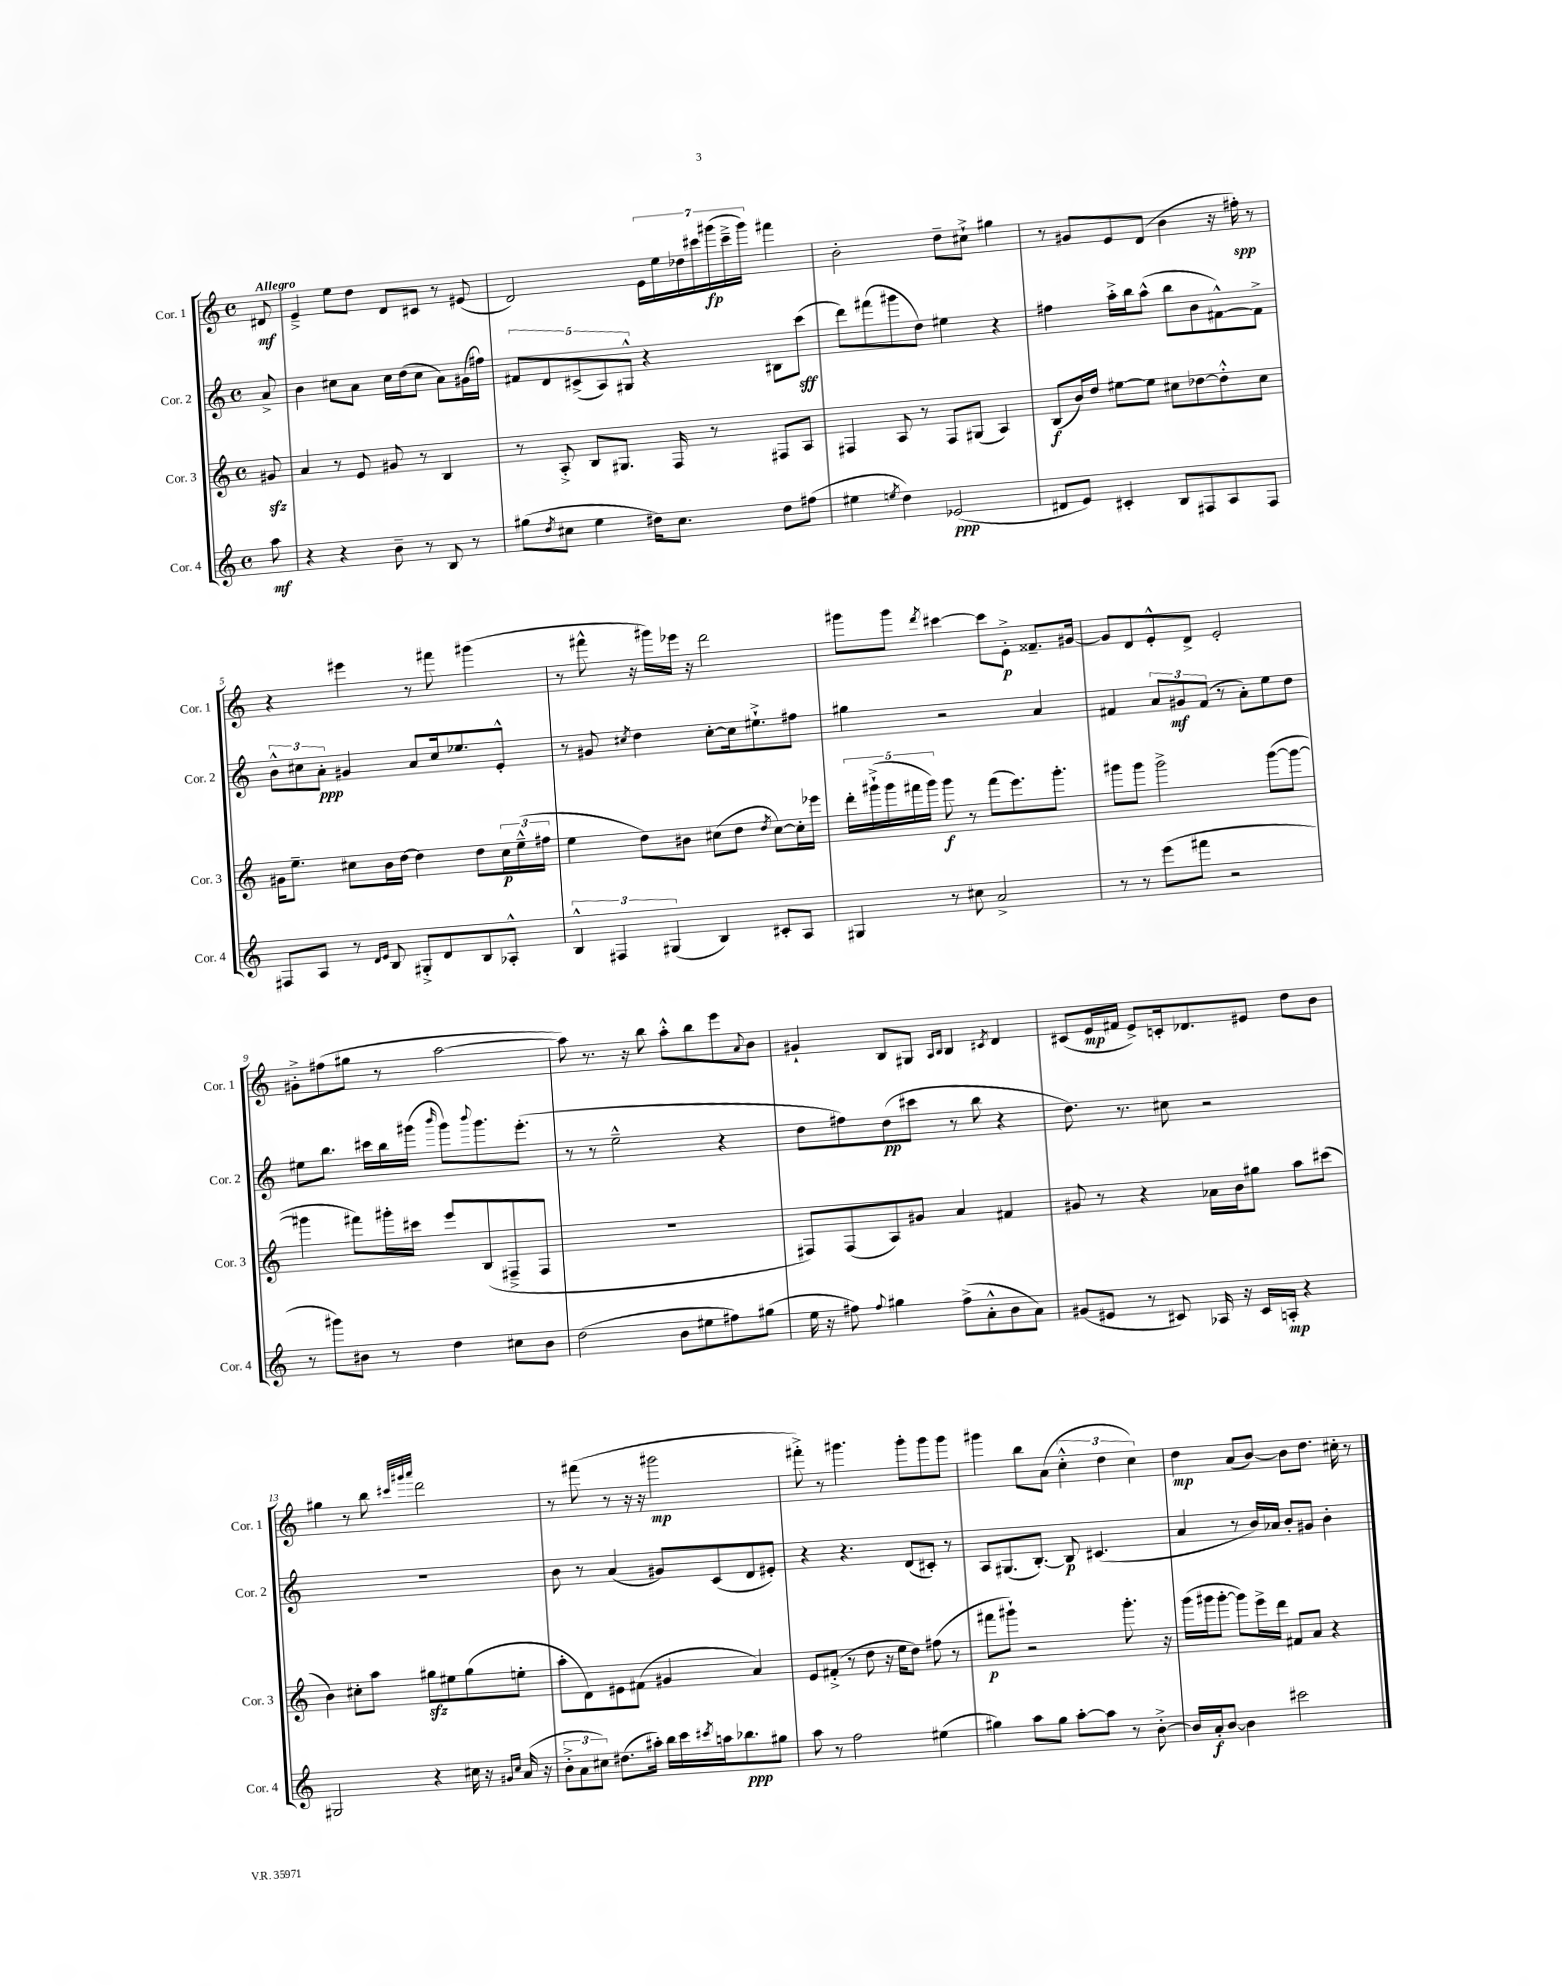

**kern	**kern	**kern	**kern
*staff4	*staff3	*staff2	*staff1
*clefG2	*clefG2	*clefG2	*clefG2
*k[]	*k[]	*k[]	*k[]
*M4/4	*M4/4	*M4/4	*M4/4
*met(c)	*met(c)	*met(c)	*met(c)
8aa\	8g#/	8a^/	8d#/
=	=	=	=
4r	4a/	4b\	4e~^/
4r	8r	8cc#\L	8ee\L
.	8e/	8a\J	8dd\J
8b~\	8g#/	16cc#\LL	8d/L
.	.	(16dd\J	.
8r	8r	8cc#\J	8c#/J
8B/	4B/	8a\L)	8r
8r	.	(16g#\L	(8e#/
.	.	16ff#\JJ)	.
=	=	=	=
(8gg#\L	8r	10f#/L	2d/)
.	.	10d/	.
8qdd/	.	.	.
8cc#\J	8A'^/	.	.
.	.	(10c#^/	.
4ee\	8B/L	.	.
.	.	10A/)	.
.	8.G#/J	.	.
.	.	10G#^^/J	.
16dd#\LK)	.	4r	28e\LL
.	.	.	28ee\
8.cc#\J	16F/	.	.
.	.	.	28dd-\
.	.	.	28ccc#\
.	8r	.	.
.	.	.	(28ggg#\
.	.	.	28ccc#~^\
.	.	.	28ggg#\JJ)
8dd#\L	8F#/L	8B#\L	4fff#\
(8ff#\J	8A/J	(8ccc\J	.
=	=	=	=
4ee#\	4F#/	8ddd\L)	2b'\
.	.	(8fff#\	.
8qee/	.	.	.
4dd\)	8A/	8ggg#\	.
.	8r	8dd\J)	.
(2e-/	8F#/L	4ee#\	8dd~\L
.	(8G#/J	.	8cc#`^\J
.	4A/)	4r	4gg#\
=	=	=	=
8d#/L	(8B/L	4ff#\	8r
8e/J)	16b/L)	.	8g#/L
.	16dd/JJ	.	.
4c#'/	[8ee#\L	16aa'^\LL	8e/
.	.	16bb\J	.
.	8ee#\]J	(8aa^^\J	(8d/J
8B/L	8cc#\L	8bb\L	4b\
8F#/	[8dd-\	8b\	.
8A/	8dd-'^^\]	[8f#^^\)	16r
.	.	.	16ff#'\)
8F#/J	8cc#\J	8f#^\]J	8r
=	=	=	=
8F#/L	16g#\LK	12b^^\L	4r
.	8.ee~\J	.	.
.	.	12cc#\	.
8A/J	.	.	.
.	.	12a'\J	.
8r	8cc#\L	4g#/	4eee#\
16qqd/LL	.	.	.
16qqe/JJ	.	.	.
8B/	16b\L	.	.
.	[16dd\JJ	.	.
8G#'^/L	4dd\]	8a/L	8r
8d/	.	16cc#/k	8fff#\
.	.	8.ee-/	.
8B/	8dd\L	.	(4ggg#\
8A-'^^/J	24cc#\L	8e'^^/J	.
.	(24ee~^^\	.	.
.	24ff#\JJ	.	.
=	=	=	=
6B^^/	4ee\	8r	8r
.	.	8g#/	8fff#^^\
6F#/	.	.	.
.	.	8qcc#/	.
.	8dd\L)	4dd\	16r
.	.	.	16ggg#\LL)
(6G#/	.	.	.
.	8b#\J	.	16eee-\JJ
.	.	.	16r
4B/)	(8cc#\L	[8cc#'\L	2ddd\
.	8dd\J	16cc#\]k	.
.	.	8.ee#`^\	.
.	8qdd/	.	.
8c#'/L	[8cc#\L)	.	.
8A/J	16cc#'\]L	8ff#\J	.
.	16eee-\JJ	.	.
=	=	=	=
4G#/	20ddd'\LL	4gg#\	8ggg#\L
.	(20ggg#`^\	.	.
.	20ggg#\	.	.
.	.	.	8ggg#\J
.	20fff#\	.	.
.	20ggg#\JJ)	.	.
.	.	.	8qddd/
8r	8ggg#\	2r	[4ccc#\
8cc#\	8r	.	.
2a^/	(8fff#\L	.	8ccc#\]L
.	8.eee\)	.	8e'^\J
.	.	4a/	8.f##~/L
.	8.ggg#'\J	.	.
.	.	.	[16g#/Jk
=	=	=	=
8r	8ggg#\L	4f#/	8g#/]L
8r	8ggg#\J	.	8d/
(8eee\L	2ggg#^\	12a/L	8e'^^/
.	.	12g#/	.
8fff#\J	.	.	8d^/J
.	.	(12f#/J	.
2r	.	8r	2e'/
.	.	8a'\L)	.
.	([8ggg#\L	8ee\	.
.	8ggg#\_J	8dd\J	.
=	=	=	=
8r	4ggg#\]	8ee#\L	8g#'^\L
8ggg#\L)	.	8.bb\J	(8ff#\
8b#\J	8fff#\L)	.	8gg#\J
.	.	16ccc#\LL	.
8r	16ggg#'\L	16bb\	8r
.	16ccc#\JJ	(16ggg#\JJ	.
.	.	16qqbbb/	.
4dd\	8eee/L	8ggg#\L)	[2aa\
.	.	8qqbbb/	.
.	(8B/	8.ggg#\	.
8cc#\L	8F#~^/	.	.
.	.	(8.eee'\J	.
8b#\J	8F#/J	.	.
=	=	=	=
(2dd\	1r	8r	8aa\])
.	.	8r	8.r
.	.	2ee~^^\	.
.	.	.	16r
.	.	.	8bb\
8b\L	.	.	8aa'^^\L
8ee#\	.	.	8bb\
8ff#\)	.	4r	8eee\
.	.	.	8qqa/
(8gg#\J	.	.	8b\J
=	=	=	=
16ee\	8F#/L)	8dd\L	4g#`/
16r	.	.	.
8ff#\)	(8F#/	8ff#\)	.
8qqff#/	.	.	.
4gg#\	8A/)	(8dd\	8B/L
.	8g#/J	8ccc#\J	8G#/J
.	.	.	16qqA/LL
.	.	.	16qqB/JJ
(8ff#^\L	4a/	8r	4B/
8a'^^\	.	8bb\	.
.	.	.	8qc#/
8b\	4f#/	4r	4d/
8a\J)	.	.	.
=	=	=	=
(8g#/L	8g#/	8.dd\)	(8c#/L
8e#/J	8r	.	16e/L
.	.	8.r	16f#/JJ
8r	4r	.	8e^/L)
8c#/)	.	8cc#\	16c'/k
.	.	.	8.d-/
16A-/	16a-\LL	2r	.
16r	16b\J	.	.
16c#/LL	8gg#\J	.	8e#/J
16A'/JJ	.	.	.
4r	8aa\L	.	8dd\L
.	(8ccc#\J	.	8b\J
=	=	=	=
2G#/	4b\)	1r	4gg#\
.	8cc#'\L	.	8r
.	8aa\J	.	8bb\
.	.	.	32qqccc#/LLL
.	.	.	32qqggg#/
.	.	.	32qqaaa/JJJ
4r	8gg#\L	.	2ddd\
.	8ee#\	.	.
16cc#\	(8gg#\	.	.
16r	.	.	.
16qqg#/LL	.	.	.
16qqcc#/JJ	.	.	.
(16a/	8ee'\J	.	.
16r	.	.	.
=	=	=	=
12b'^\L	8aa'\L	8b\	8r
12a\	.	.	.
.	8d\)	8r	(8fff#\
12cc#\J)	.	.	.
(8.dd#\L	8e#\	(4a/	8r
.	(8f#\J	.	16r
16aa#'\Jk)	.	.	16r
16bb\LL	4g#/	8g#/L)	2ggg#\
16ccc\	.	.	.
8qccc#/	.	.	.
16aa\J	.	(8c/	.
8.bb-\	.	.	.
.	4a/)	8d/	.
8gg#\J	.	8e#'/J)	.
=	=	=	=
8aa\	8e/L	4r	8fff#'^\)
8r	(8f#'^/J	.	8r
2ff\	8r	4.r	4.ggg#\
.	8dd\	.	.
.	16r	.	.
.	16ee\LK	.	.
.	8dd\J)	(8d/L	8ggg#'\L
(4ee#\	(8ff#\	8c#'/J)	8ggg#\
.	8r	8r	8ggg#\J
=	=	=	=
4gg#\)	8fff#\L	8A/L	4ggg#\
.	8ggg#`\J)	(8.G#/	.
8aa\L	2r	.	8bb\L
.	.	[8.B'/J)	.
8gg#\J	.	.	(8a\J
[8aa'\L	.	8B/]	6cc'^^\
8aa\]J	.	(4.c#/	.
.	.	.	6dd\
8r	8.ggg#'\	.	.
.	.	.	6cc\)
[8b'^\	.	.	.
.	16r	.	.
=	=	=	=
16b/]LL	(16ggg\LL	4a/	4dd\
16a'/J	16ggg#\J	.	.
[8b/J	[8ggg#'\J	.	.
4b\]	8ggg#\]L)	8r	(8a/L
.	16eee^\L	16b/LL)	[8b/J)
.	16ddd\JJ	16a-/JJ	.
2ccc#\	8f#/L	8b'/L	8b\]L
.	8a/J	8g#/J	8.dd\J
.	4r	4b'\	.
.	.	.	16cc#'\
.	.	.	8r
==	==	==	==
*-	*-	*-	*-
